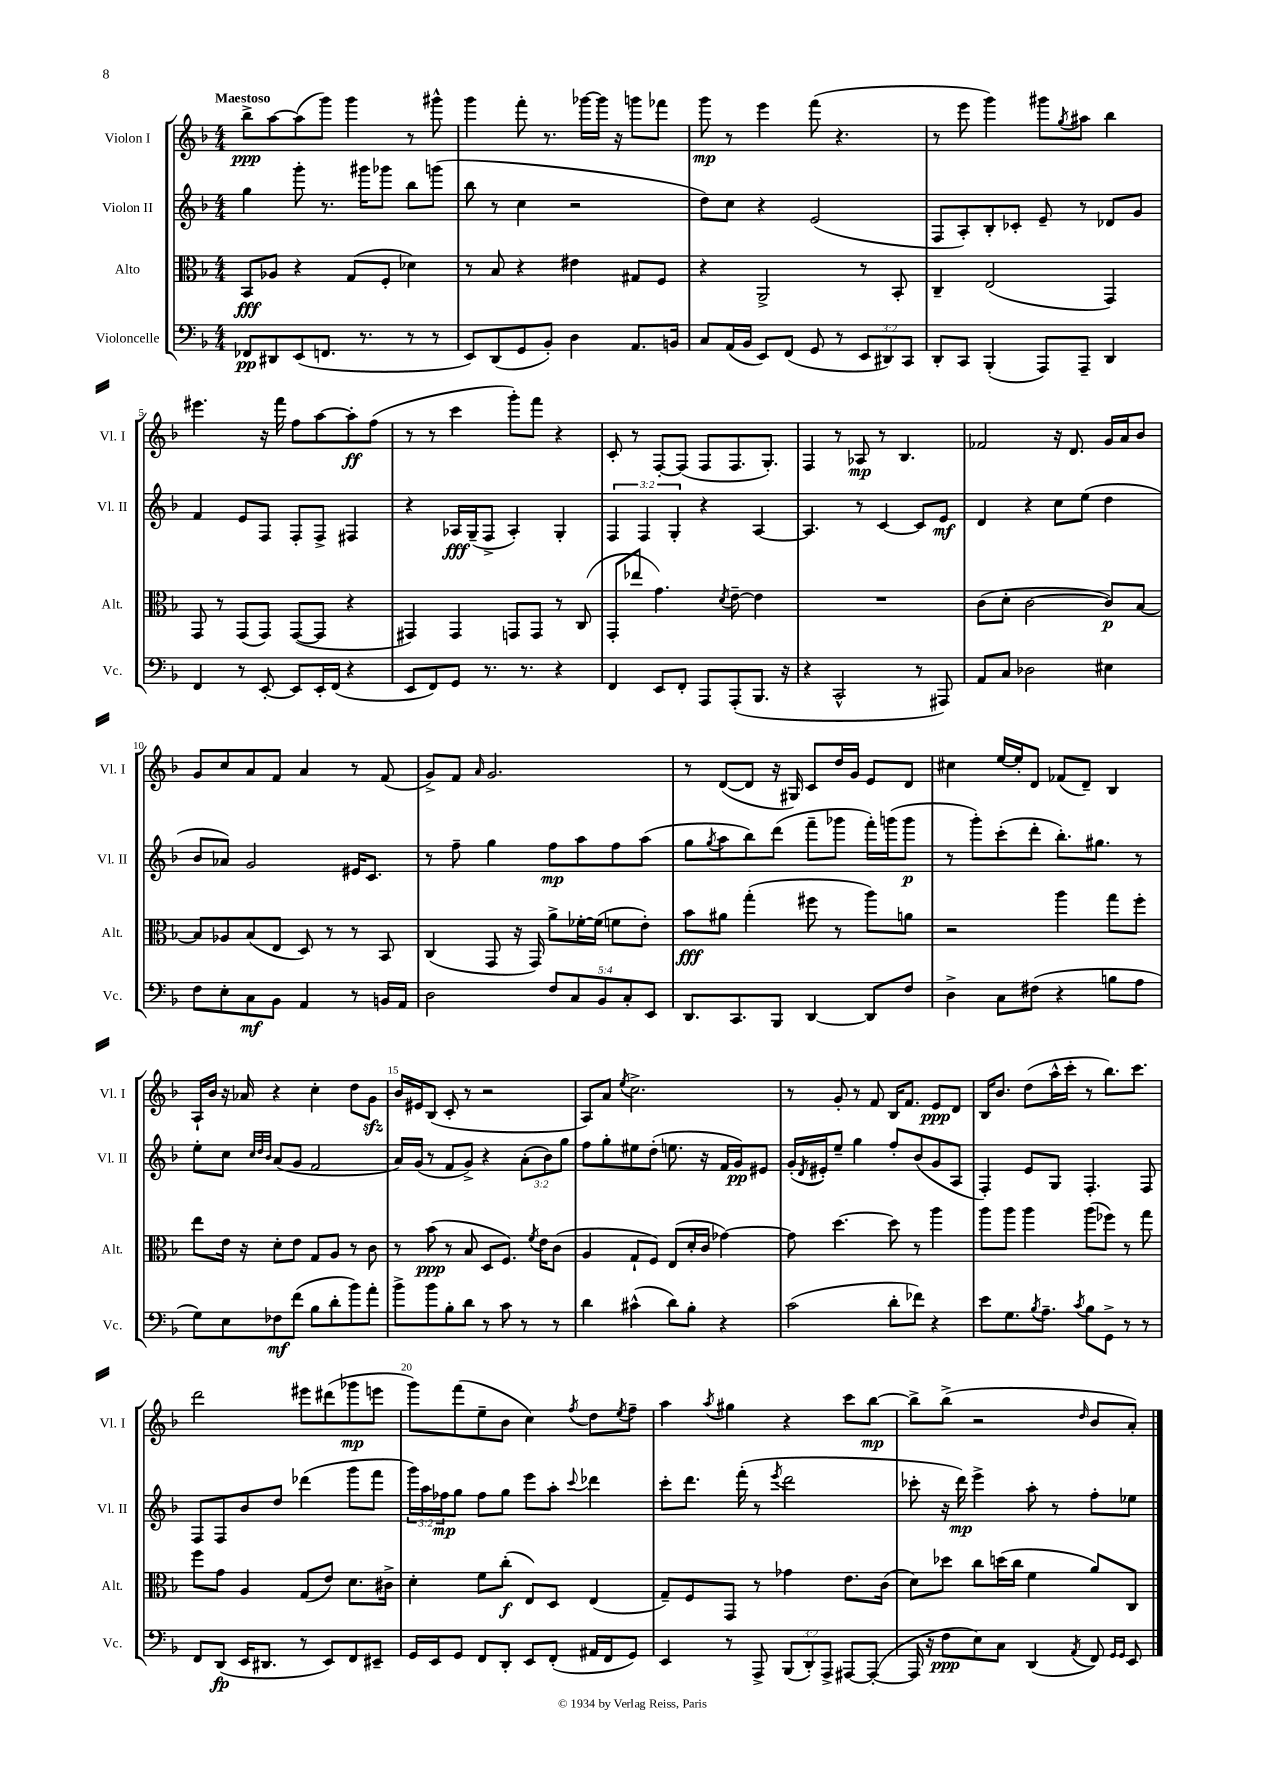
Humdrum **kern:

**kern	**dynam	**kern	**dynam	**kern	**dynam	**kern	**dynam
*part4	*part4	*part3	*part3	*part2	*part2	*part1	*part1
*staff4	*staff4	*staff3	*staff3	*staff2	*staff2	*staff1	*staff1
*I"Violoncelle	*	*I"Alto	*	*I"Violon II	*	*I"Violon I	*
*I'Vc.	*	*I'Alt.	*	*I'Vl. II	*	*I'Vl. I	*
*clefF4	*	*clefC3	*	*clefG2	*	*clefG2	*
*k[b-]	*	*k[b-]	*	*k[b-]	*	*k[b-]	*
*M4/4	*	*M4/4	*	*M4/4	*	*M4/4	*
=1	=1	=1	=1	=1	=1	=1	=1
!	!	!	!	!	!	!LO:TX:a:B:t=Maestoso	!
8FF-X/L	pp	8BB-/L	fff	4gg\	.	8bb-^\L	ppp
8DD#X/	.	8A-X/J	.	.	.	[8aa\	.
(8EE/	.	4r	.	8ggg'\	.	(8aa\]	.
8.FFn/J	.	.	.	8.r	.	8ggg\J)	.
.	.	(8G/L	.	.	.	4ggg\	.
8.r	.	.	.	16ggg#X\KL	.	.	.
.	.	8F'/J	.	8ggg-X\J	.	.	.
8r	.	4d-X\)	.	8bb-\L	.	8r	.
8r	.	.	.	(8gggn\J	.	8ggg#X^^\	.
=2	=2	=2	=2	=2	=2	=2	=2
8EE/L)	.	8r	.	8bb-\	.	4ggg\	.
(8DD/	.	8B-/	.	8r	.	.	.
8GG/	.	4r	.	4cc\	.	8fff'\	.
8BB-'/J)	.	.	.	.	.	8.r	.
4D\	.	4e#X\	.	2r	.	.	.
.	.	.	.	.	.	[16ggg-X\LL	.
.	.	.	.	.	.	16ggg-\JJ]	.
.	.	.	.	.	.	16r	.
8.AA/L	.	8G#X/L	.	.	.	8gggn\L	.
.	.	8F/J	.	.	.	8fff-X\J	.
16BBn/Jk	.	.	.	.	.	.	.
=3	=3	=3	=3	=3	=3	=3	=3
8C/L	.	4r	.	8dd\L)	.	8ggg\	mp
(16AA/L	.	.	.	8cc\J	.	8r	.
16BB-/JJ	.	.	.	.	.	.	.
8EE/L)	.	2AA^/	.	4r	.	4eee\	.
(8FF/J	.	.	.	.	.	.	.
8GG/	.	.	.	(2e/	.	(8fff\	.
8r	.	.	.	.	.	4.r	.
12EE/L	.	8r	.	.	.	.	.
12DD#X/)	.	.	.	.	.	.	.
.	.	8BB-'/	.	.	.	.	.
12CC/J	.	.	.	.	.	.	.
=4	=4	=4	=4	=4	=4	=4	=4
8DD'/L	.	4C~/	.	8F/L	.	8r	.
8CC/J	.	.	.	8A'/)	.	8eee\	.
(4BBB-'/	.	(2E/	.	8B-'/	.	4ggg\)	.
.	.	.	.	8c-X'/J	.	.	.
8AAA/L)	.	.	.	8e~/	.	8ggg#X\L	.
.	.	.	.	.	.	8qgg/	.
8AAA~/J	.	.	.	8r	.	8aa#X\J	.
4DD/	.	4GG/)	.	8d-X/L	.	4bb-\	.
.	.	.	.	8g/J	.	.	.
!!LO:LB:g=z
=5	=5	=5	=5	=5	=5	=5	=5
4FF/	.	8GG/	.	4f/	.	4.eee#X\	.
.	.	8r	.	.	.	.	.
8r	.	(8GG/L	.	8e/L	.	.	.
[8EE'/	.	8GG/J)	.	8F/J	.	16r	.
.	.	.	.	.	.	16fff\	.
8EE/L]	.	([8GG/L	.	8F'/L	.	8ff\L	.
16EE'/L	.	8GG/J]	.	8F^/J	.	[8aa\	.
(16FF/JJ	.	.	.	.	.	.	.
4r	.	4r	.	4F#X/	.	8aa'\]	ff
.	.	.	.	.	.	(8ff\J	.
=6	=6	=6	=6	=6	=6	=6	=6
8EE/L	.	4GG#X/)	.	4r	.	8r	.
8FF/)	.	.	.	.	.	8r	.
8GG/J	.	4GG#/	.	16A-X/LL	fff	4ccc\	.
.	.	.	.	(16G~/J	.	.	.
8.r	.	.	.	8F^/J	.	.	.
.	.	8GGn/L	.	4A-'/)	.	8ggg'\L)	.
8.r	.	.	.	.	.	.	.
.	.	8GG/J	.	.	.	8fff\J	.
4r	.	8r	.	4G'/	.	4r	.
.	.	(8C/	.	.	.	.	.
=7	=7	=7	=7	=7	=7	=7	=7
4FF/	.	8GG'/L	.	6F/	.	8c'/	.
.	.	8ee-X/J	.	.	.	8r	.
.	.	.	.	6F/	.	.	.
8EE/L	.	4.g\)	.	.	.	[8F'/L	.
.	.	.	.	6G'/	.	.	.
8FF'/J	.	.	.	.	.	(8F/J]	.
8AAA/L	.	.	.	4r	.	8F/L	.
.	.	8qd/	.	.	.	.	.
(8AAA'/	.	[8e~\	.	.	.	8.F/	.
8.BBB-/J	.	4e\]	.	[4A/	.	.	.
.	.	.	.	.	.	8.G'/J)	.
16r	.	.	.	.	.	.	.
=8	=8	=8	=8	=8	=8	=8	=8
4r	.	1r	.	4.A/]	.	4F/	.
2CC^^/	.	.	.	.	.	8r	.
.	.	.	.	8r	.	8A-X/	mp
.	.	.	.	[4c/	.	8r	.
.	.	.	.	.	.	4.B-/	.
8r	.	.	.	8c/L]	.	.	.
8AAA#X/)	.	.	.	8e/J	mf	.	.
=9	=9	=9	=9	=9	=9	=9	=9
8AA/L	.	(8c\L	.	4d/	.	2f-X/	.
8C/J	.	8d'\J	.	.	.	.	.
2D-X\	.	[2c\	.	4r	.	.	.
.	.	.	.	8cc\L	.	16r	.
.	.	.	.	.	.	8.d/	.
.	.	.	.	(8ee\J	.	.	.
4E#X\	.	8c/L])	p	4dd\	.	16g/LL	.
.	.	.	.	.	.	16a/J	.
.	.	[8B-/J	.	.	.	8b-/J	.
!!LO:LB:g=z
=10	=10	=10	=10	=10	=10	=10	=10
8F\L	.	8B-/L]	.	8b-/L	.	8g/L	.
8E'\	.	8A-X/	.	8a-X/J)	.	8cc/	.
8C\	mf	(8B-/	.	2g/	.	8a/	.
8BB-\J	.	8E/J	.	.	.	8f/J	.
4AA/	.	8D/)	.	.	.	4a/	.
.	.	8r	.	.	.	.	.
8r	.	8r	.	16e#X/KL	.	8r	.
.	.	.	.	8.c/J	.	.	.
16BBn/LL	.	8BB-/	.	.	.	(8f/	.
16AA/JJ	.	.	.	.	.	.	.
=11	=11	=11	=11	=11	=11	=11	=11
2D\	.	(4C/	.	8r	.	8g^/L)	.
.	.	.	.	8ff~\	.	8f/J	.
.	.	.	.	.	.	16qqa/	.
.	.	8GG/	.	4gg\	.	2.g/	.
.	.	16r	.	.	.	.	.
.	.	16GG/)	.	.	.	.	.
10F/L	.	8a^\L	.	8ff\L	mp	.	.
10C/	.	.	.	.	.	.	.
.	.	[16f-X'\L	.	8aa\	.	.	.
.	.	(16f-\JJ]	.	.	.	.	.
10BB-/	.	.	.	.	.	.	.
.	.	8fn\L	.	8ff\	.	.	.
10C'/	.	.	.	.	.	.	.
.	.	8e'\J)	.	(8aa\J	.	.	.
10EE/J	.	.	.	.	.	.	.
=12	=12	=12	=12	=12	=12	=12	=12
8.DD/L	.	8b-\L	fff	8gg\L	.	8r	.
.	.	.	.	8qgg/	.	.	.
.	.	8a#X\J	.	8aa\	.	([8d/L	.
8.CC/	.	.	.	.	.	.	.
.	.	(4gg'\	.	8bb-\)	.	8d/J]	.
8BBB-/J	.	.	.	(8ddd\J	.	16r	.
.	.	.	.	.	.	16G#X/)	.
[4DD/	.	8ff#X\	.	8fff~\L	.	8c/L	.
.	.	8r	.	8ggg-X\J	.	16dd/L	.
.	.	.	.	.	.	16g/JJ	.
8DD/L]	.	8aa\L)	.	16fff'\LL)	.	8e/L	.
.	.	.	.	(16gggn\J	.	.	.
8F/J	.	8an\J	.	8ggg\J	p	8d/J	.
=13	=13	=13	=13	=13	=13	=13	=13
4D^\	.	2r	.	8r	.	4cc#X\	.
.	.	.	.	8ggg'\L)	.	.	.
8C\L	.	.	.	(8ccc'\	.	[16ee/LL	.
.	.	.	.	.	.	16ee'/J]	.
(8F#X\J	.	.	.	8ddd'\J	.	8d/J	.
4r	.	4aa\	.	8.bb-'\L)	.	(8f-X/L	.
.	.	.	.	.	.	8d~/J)	.
.	.	.	.	8.gg#X\J	.	.	.
8Bn\L	.	8gg\L	.	.	.	4B-/	.
8A\J	.	8ff'\J	.	8r	.	.	.
!!LO:LB:g=z
=14	=14	=14	=14	=14	=14	=14	=14
8G\L)	.	8ee\L	.	8ee'\L	.	16A`/LL	.
.	.	.	.	.	.	16b-/JJ	.
8E\	.	16e\Jk	.	8cc\J	.	16r	.
.	.	16r	.	.	.	16a-X/	.
.	.	.	.	32qqcc/LLL	.	.	.
.	.	.	.	32qqdd/	.	.	.
.	.	.	.	32qqb-/JJJ	.	.	.
8F-X\	mf	8d'\L	.	(8a/L	.	4r	.
(8f\J	.	8e\J	.	8g/J	.	.	.
8B-\L	.	8G/L	.	2f/	.	4cc'\	.
8d'\	.	8A/J	.	.	.	.	.
8b-\)	.	8r	.	.	.	8dd\L	.
8a'\J	.	8c\	.	.	.	8gzz\J	.
=15	=15	=15	=15	=15	=15	=15	=15
8b-^\L	.	8r	.	16a/LL)	.	16b-/LL	.
.	.	.	.	(16g/JJ	.	16e#X/J	.
8b-\	.	(8b-\	ppp	8r	.	(8B-/J	.
8B-'\	.	8r	.	8f/L	.	8c'/	.
8d\J	.	8B-/	.	8g^/J)	.	8r	.
8r	.	8D/L	.	4r	.	2r	.
8c\	.	8.F/J)	.	.	.	.	.
8r	.	.	.	(12a'\L	.	.	.
.	.	8qf/	.	.	.	.	.
.	.	16e\KL	.	.	.	.	.
.	.	.	.	12b-\)	.	.	.
8r	.	(8c\J	.	.	.	.	.
.	.	.	.	12gg\J	.	.	.
=16	=16	=16	=16	=16	=16	=16	=16
4d\	.	4A/	.	8ff\L	.	8A/L)	.
.	.	.	.	8gg'\	.	8a/J	.
.	.	.	.	.	.	8qee/	.
(4c#X^^\	.	8G`/L	.	8ee#X\	.	2.cc^\	.
.	.	8F/J)	.	(8dd'\J	.	.	.
8d\L)	.	(8E/L	.	8.een\	.	.	.
8B-'\J	.	16d'/L	.	.	.	.	.
.	.	16c/JJ	.	16r	.	.	.
4r	.	[4g-X\)	.	16f/LL	.	.	.
.	.	.	.	16g/J)	pp	.	.
.	.	.	.	8e#X/J	.	.	.
=17	=17	=17	=17	=17	=17	=17	=17
(2c\	.	8g-\]	.	(16g'/LL	.	8r	.
.	.	.	.	8qd/	.	.	.
.	.	.	.	16e#X'/J)	.	.	.
.	.	[4.dd\	.	8ee~/J	.	8g'/	.
.	.	.	.	4gg\	.	8r	.
.	.	.	.	.	.	8f/	.
8d'\L	.	8dd\]	.	8ff'/L	.	16B-/KL	.
.	.	.	.	.	.	8.f/J	.
8f-X\J)	.	8r	.	(8b-/	.	.	.
4r	.	4aa\	.	8g/	.	8e/L	ppp
.	.	.	.	8A/J	.	8d/J	.
=18	=18	=18	=18	=18	=18	=18	=18
8e\L	.	8aa\L	.	4F'/)	.	16B-/KL	.
.	.	.	.	.	.	8.b-/J	.
8.G\	.	8aa\J	.	.	.	.	.
.	.	4aa\	.	8e/L	.	(8dd\L	.
8qB-/	.	.	.	.	.	.	.
8.A~\J	.	.	.	.	.	.	.
.	.	.	.	8G/J	.	16aa^^\L	.
.	.	.	.	.	.	16ccc'\JJ	.
8qc/	.	.	.	.	.	.	.
8B-\L	.	(8aa\L	.	4.F'/	.	8r	.
8GG^\J	.	8ff-X\J)	.	.	.	8.bb-\L)	.
8r	.	8r	.	.	.	.	.
.	.	.	.	.	.	8.ccc\J	.
8r	.	8gg\	.	8F/	.	.	.
!!LO:LB:g=z
=19	=19	=19	=19	=19	=19	=19	=19
8FF/L	.	8ff\L	.	8F/L	.	2ddd\	.
(8DD/J	fp	8g\J	.	8F/	.	.	.
16EE/KL	.	4A/	.	8b-/	.	.	.
8.DD#X/J	.	.	.	.	.	.	.
.	.	.	.	8dd/J	.	.	.
8r	.	(8G/L	.	(4ddd-X\	.	8eee#X\L	.
8EE/L)	.	8e/J)	.	.	.	(8ddd#X\	.
8FF/	.	8.d\L	.	8ggg\L	.	8ggg-X\	mp
8EE#X~/J	.	.	.	8fff\J	.	8eeen\J	.
.	.	16c#X^\Jk	.	.	.	.	.
=20	=20	=20	=20	=20	=20	=20	=20
16GG/LL	.	4d'\	.	24ggg\LL)	.	8ggg\L)	.
.	.	.	.	24aa\	.	.	.
16EE/J	.	.	.	.	.	.	.
.	.	.	.	24ff-X\J	mp	.	.
8GG/J	.	.	.	8gg\J	.	(8fff\	.
8FF/L	.	8f\L	.	8ff-\L	.	8ee~\	.
8DD'/J	.	(8cc'\J	f	8gg\J	.	8b-\J	.
8EE/L	.	8E/L)	.	8eee\L	.	4cc\)	.
(8FF'/J	.	8D/J	.	8aa'\J	.	.	.
.	.	.	.	8qqccc/	.	8qff/	.
16AA#X/LL	.	(4E/	.	4ddd-X\	.	8dd\L	.
16FF/J	.	.	.	.	.	.	.
.	.	.	.	.	.	8qee/	.
8GG/J)	.	.	.	.	.	8ff~\J	.
=21	=21	=21	=21	=21	=21	=21	=21
4EE/	.	8G~/L)	.	8ccc'\L	.	4aa\	.
.	.	8F/	.	8.ddd\J	.	.	.
.	.	.	.	.	.	8qaa/	.
8r	.	8GG/J	.	.	.	4gg#X\	.
.	.	.	.	(16fff'\	.	.	.
8AAA^/	.	8r	.	8r	.	.	.
.	.	.	.	8qeee/	.	.	.
(12BBB-/L	.	4g-X\	.	2ddd\	.	4r	.
12DD'/)	.	.	.	.	.	.	.
12AAA^/J	.	.	.	.	.	.	.
[8AAA#X/L	.	8.e\L	.	.	.	8ccc\L	.
(8AAA#'/J_	.	.	.	.	.	[8bb-\J	mp
.	.	(16c\Jk	.	.	.	.	.
=22	=22	=22	=22	=22	=22	=22	=22
16AAA#/]	.	8d\L)	.	8ccc-X'\	.	8bb-^\L]	.
16r	.	.	.	.	.	.	.
8F\L	ppp	8dd-X\J	.	16r	.	(8bb-^\J	.
.	.	.	.	16ddd\)	mp	.	.
8E\)	.	8cc\L	.	4eee^\	.	2r	.
8C\J	.	(16ddn\L	.	.	.	.	.
.	.	16cc\JJ	.	.	.	.	.
(4DD/	.	4f\	.	8aa'\	.	.	.
.	.	.	.	8r	.	.	.
8qAA/	.	.	.	.	.	16qqdd/	.
8FF/)	.	8a/L)	.	8ff'\L	.	8b-/L	.
16qqGG/LL	.	.	.	.	.	.	.
16qqGG/JJ	.	.	.	.	.	.	.
8EE/	.	8C/J	.	8ee-X\J	.	8a'/J)	.
==	==	==	==	==	==	==	==
*-	*-	*-	*-	*-	*-	*-	*-
